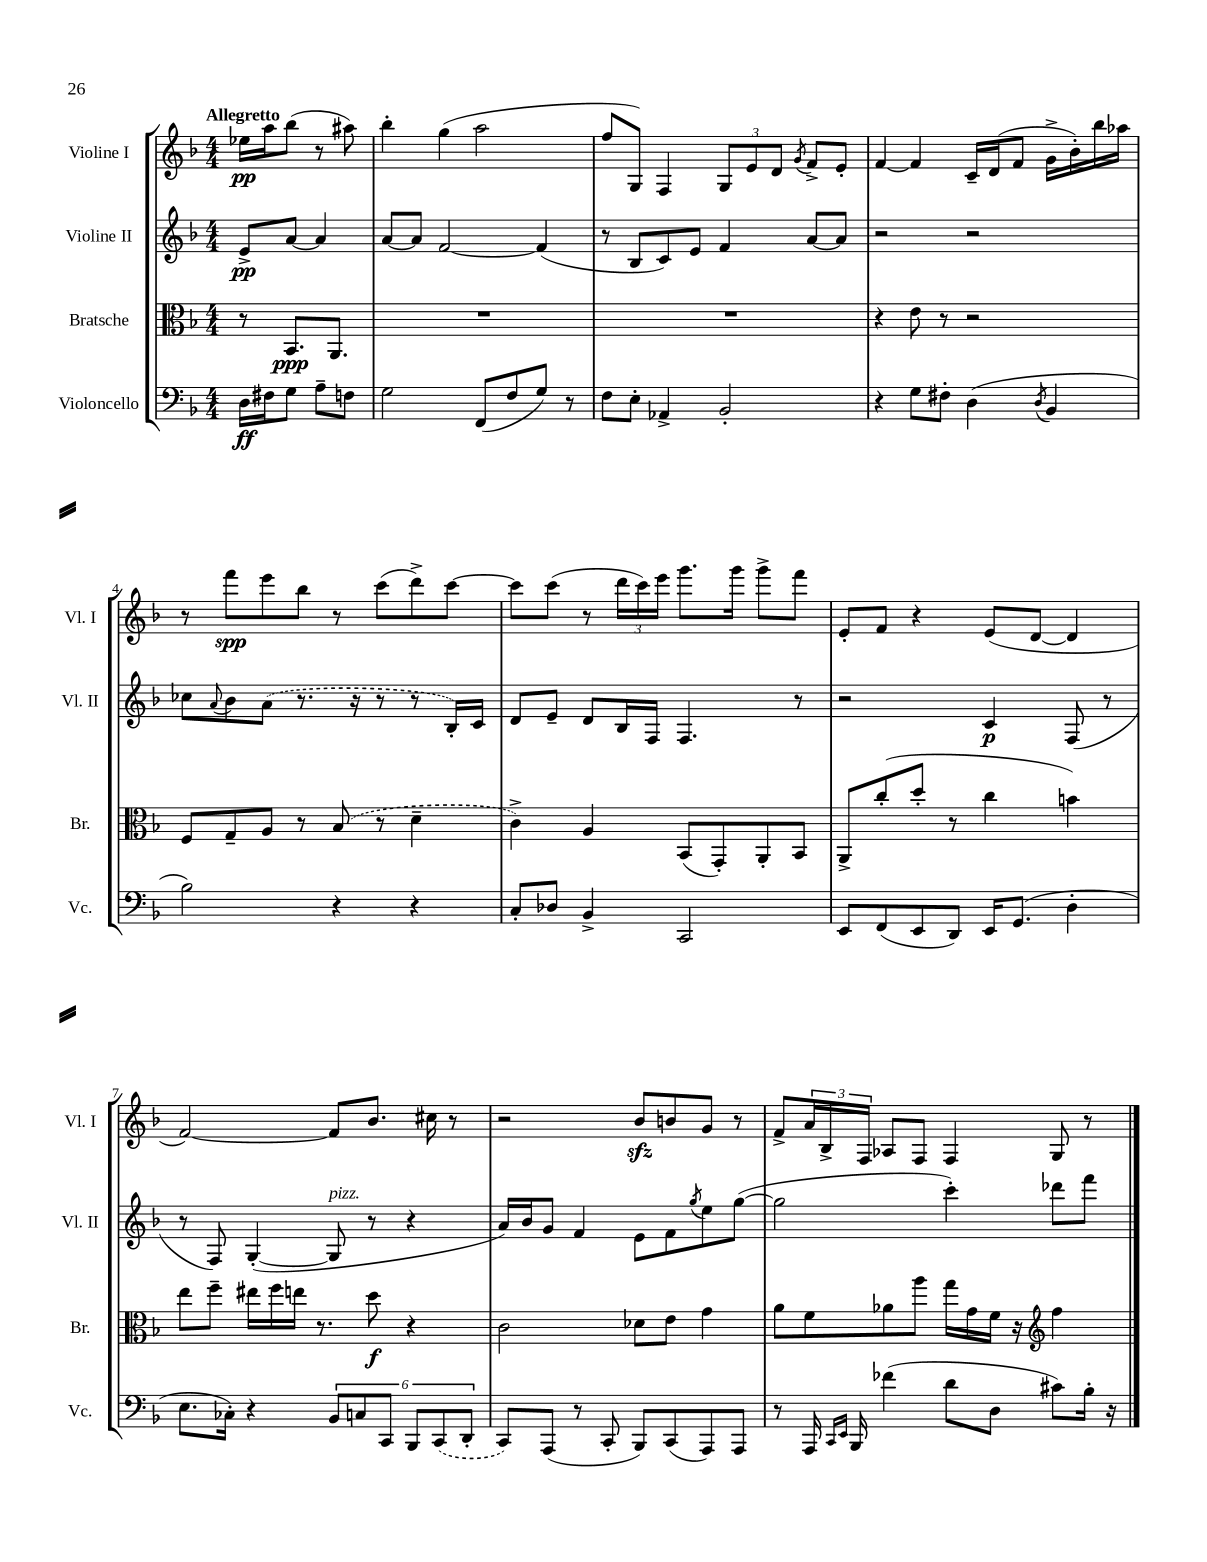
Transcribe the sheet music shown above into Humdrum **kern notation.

**kern	**kern	**kern	**kern
*staff4	*staff3	*staff2	*staff1
*clefF4	*clefC3	*clefG2	*clefG2
*k[b-]	*k[b-]	*k[b-]	*k[b-]
*M4/4	*M4/4	*M4/4	*M4/4
16D	8r	8e^	16ee-
16F#	.	.	16aa
8G	8.BB-	[8a	(8bb-
8A~	.	4a]	8r
.	8.AA	.	.
8F	.	.	8aa#)
=	=	=	=
2G	1r	[8a	4bb-'
.	.	8a]	.
.	.	[2f	(4gg
(8FF	.	.	2aa
8F	.	.	.
8G)	.	(4f]	.
8r	.	.	.
=	=	=	=
8F	1r	8r	8ff
8E'	.	8B-	8G)
4AA-^	.	8c)	4F
.	.	8e	.
2BB-'	.	4f	12G
.	.	.	12e
.	.	.	12d
.	.	.	8qg
.	.	[8a	8f^
.	.	8a]	8e'
=	=	=	=
4r	4r	2r	[4f
8G	8e	.	4f]
8F#'	8r	.	.
(4D	2r	2r	16c~
.	.	.	(16d
.	.	.	8f
8qD	.	.	.
4BB-	.	.	16g^
.	.	.	16b-')
.	.	.	16bb-
.	.	.	16aa-
=	=	=	=
2B-)	8F	8cc-	8r
.	.	8qqa	.
.	8G~	8b-	8fff
.	8A	(8a	8eee
.	8r	8.r	8bb-
4r	(8B-	.	8r
.	.	16r	.
.	8r	8r	(8ccc
4r	4d~	8r	8ddd^)
.	.	16B-')	[8ccc
.	.	16c	.
=	=	=	=
8C'	4c^)	8d	8ccc]
8D-	.	8e~	(8ccc
4BB-^	4A	8d	8r
.	.	16B-	24ddd
.	.	.	24ccc)
.	.	16F	.
.	.	.	24eee
2CC	(8BB-	4.F	8.ggg
.	8GG')	.	.
.	.	.	16ggg
.	8AA'	.	8ggg^
.	8BB-	8r	8fff
=	=	=	=
8EE	8AA^	2r	8e'
(8FF	(8cc'	.	8f
8EE	8dd'	.	4r
8DD)	8r	.	.
16EE	4cc	4c	(8e
(8.GG	.	.	.
.	.	.	[8d
4D'	4b)	(8F	4d]
.	.	8r	.
=	=	=	=
8.E	8ee	8r	[2f)
.	8ff~	8F)	.
16C-')	.	.	.
4r	16ee#	([4G'	.
.	16ff	.	.
.	16ee	.	.
.	8.r	.	.
12BB-	.	8G]	8f]
12C	.	.	.
.	8dd	8r	8.b-
12CC	.	.	.
12BBB-	4r	4r	.
.	.	.	16cc#
(12CC	.	.	.
.	.	.	8r
12DD'	.	.	.
=	=	=	=
8CC)	2c	16a)	2r
.	.	16b-	.
(8AAA	.	8g	.
8r	.	4f	.
8CC'	.	.	.
8BBB-)	8d-	8e	8b-
(8CC	8e	8f	8b
.	.	8qgg	.
8AAA)	4g	8ee	8g
8AAA	.	([8gg	8r
=	=	=	=
8r	8a	2gg]	8f^
16AAA	8f	.	24a
.	.	.	24B-^
16qqCC	.	.	.
16qqEE	.	.	.
16BBB-	.	.	.
.	.	.	24F
(4f-	8a-	.	8A-
.	8aa	.	8F
8d	16gg	4ccc')	4F
.	16g	.	.
8D	16f	.	.
.	16r	.	.
*	*clefG2	*	*
8c#)	4ff	8ddd-	8G
16B-'	.	8fff	8r
16r	.	.	.
==	==	==	==
*-	*-	*-	*-
